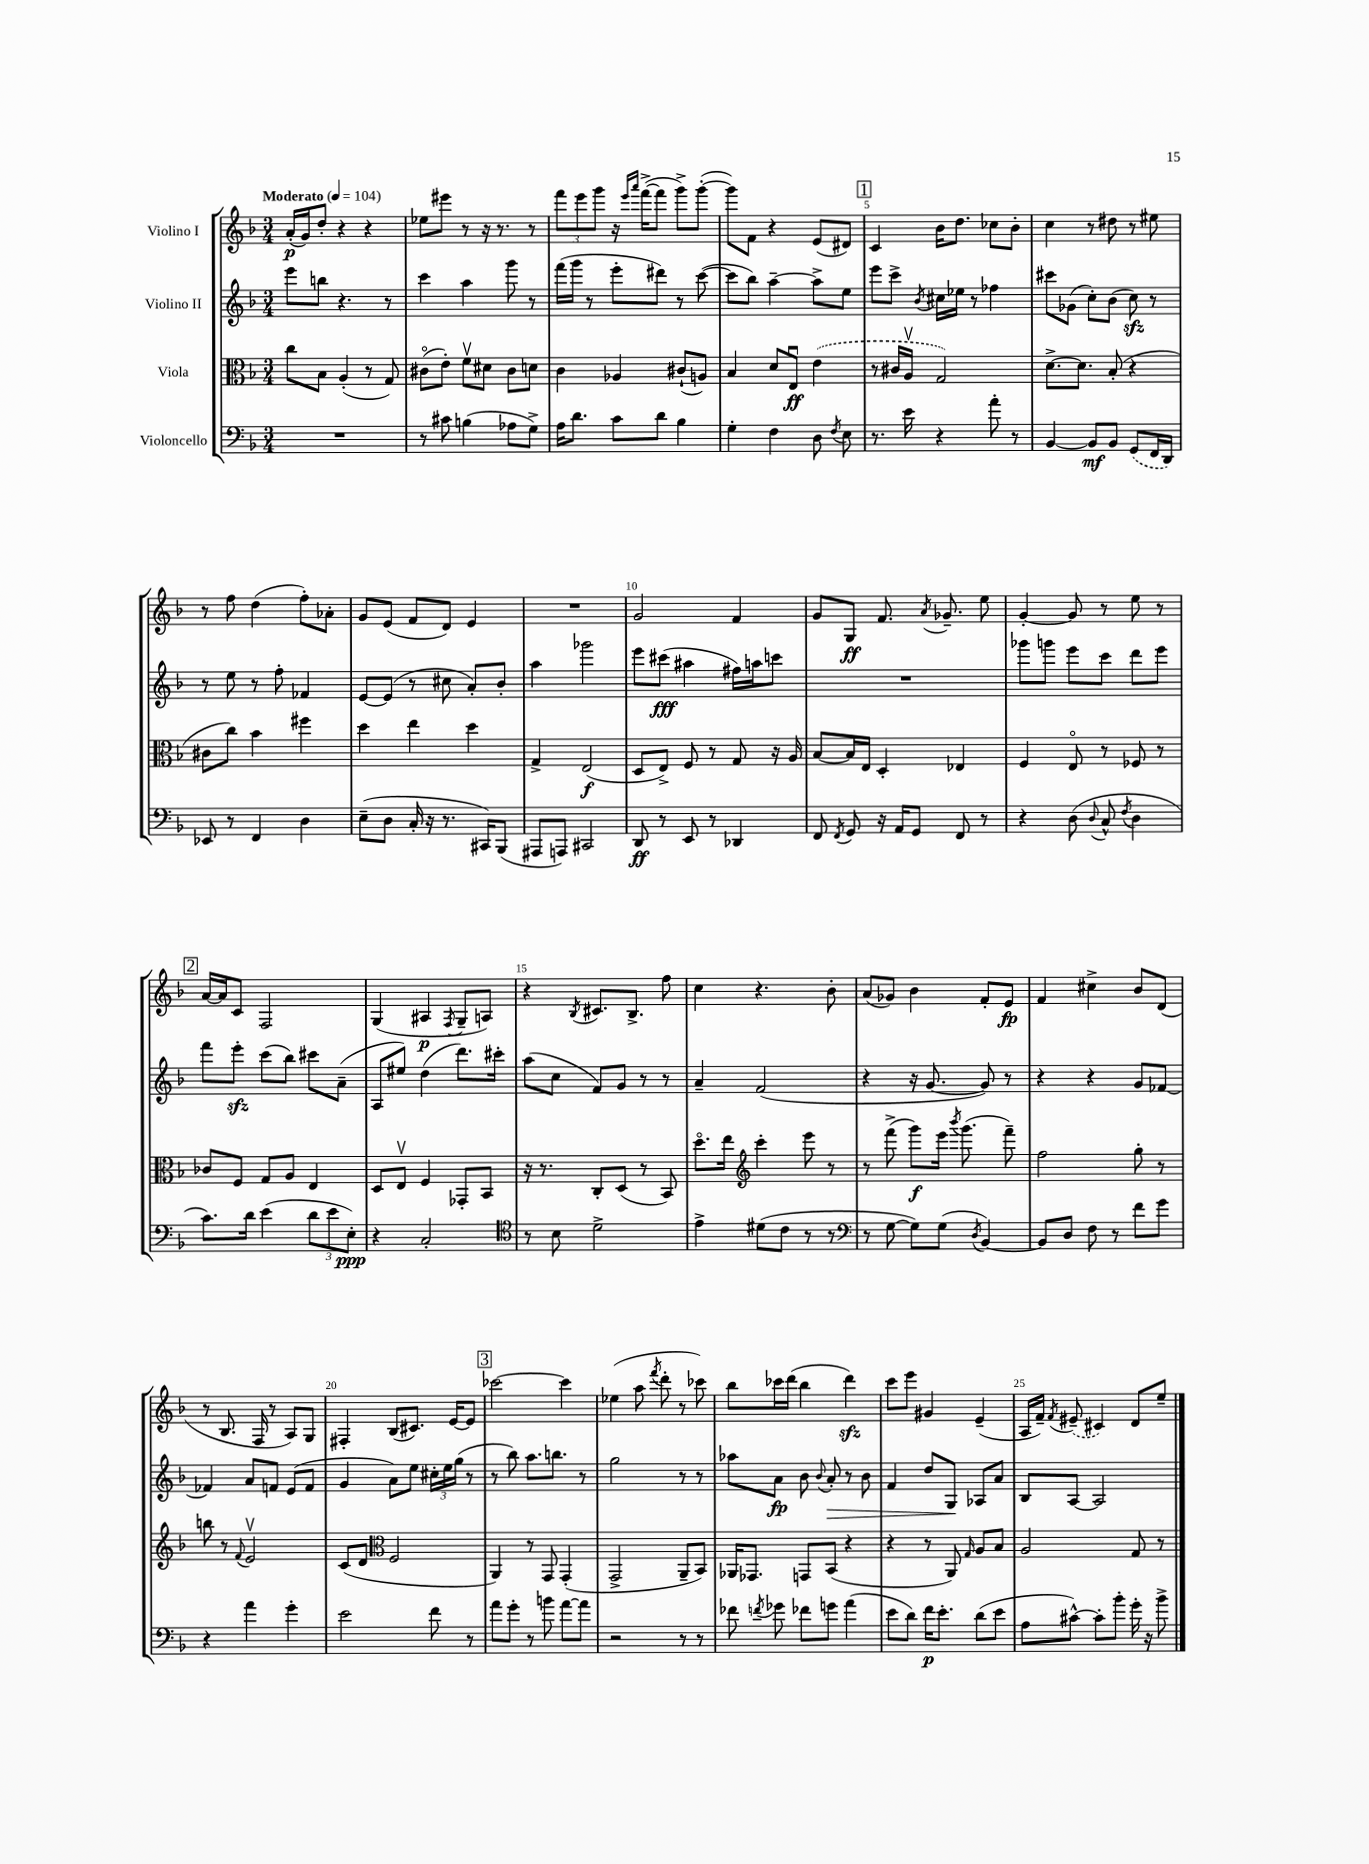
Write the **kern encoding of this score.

**kern	**kern	**kern	**kern
*staff4	*staff3	*staff2	*staff1
*clefF4	*clefC3	*clefG2	*clefG2
*k[b-]	*k[b-]	*k[b-]	*k[b-]
*M3/4	*M3/4	*M3/4	*M3/4
*MM104	*MM104	*MM104	*MM104
2.r	8cc	8eee	(16a'
.	.	.	16g)
.	8B-	8bb	8dd'
.	(4A'	4.r	4r
.	8r	.	4r
.	8G)	8r	.
=	=	=	=
8r	(8c#o	4ccc	8ee-
8c#	8e')	.	8eee#
(4B	8fv	4aa	8r
.	8d#	.	16r
.	.	.	8.r
8A-	8c#	8ggg	.
8G^)	8d	8r	8r
=	=	=	=
16A	4c	(16fff	12fff
8.d	.	16ggg	.
.	.	.	12eee
.	.	8r	.
.	.	.	12ggg
8c	4A-	8eee'	16r
.	.	.	16qqeee
.	.	.	16qqaaa
.	.	.	([16fff^
8d	.	8ddd#)	8fff]
4B-	(8c#`	8r	8ggg^)
.	8A)	([8ccc	([8ggg'
=	=	=	=
4G'	4B-	8ccc]	8ggg])
.	.	8bb-)	8f
4F	8d	[4aa~	4r
.	8Eu	.	.
8D	(4e	8aa^]	(8e
8qF	.	.	.
8E	.	8ee	8d#)
=	=	=	=
8.r	8r	8eee	4c
.	16c#	8ccc^	.
16e	16Av	.	.
.	.	8qb-	.
4r	2G)	16cc#	16b-
.	.	16ee-	8.dd
.	.	8r	.
8a'	.	4ff-	8cc-
8r	.	.	8b-'
=	=	=	=
[4BB-	[8.d^	8ccc#	4cc
.	.	(8g-	.
.	8.d]	.	.
8BB-]	.	8cc')	8r
8BB-	(8B-'	(8b-	8dd#
(8GG	4r	8cc)	8r
16FF	.	8r	8ee#
16DD)	.	.	.
=	=	=	=
8EE-	8c#	8r	8r
8r	8cc)	8ee	8ff
4FF	4b-	8r	(4dd
.	.	8ff'	.
4D	4ff#	4f-	8ff')
.	.	.	8a-'
=	=	=	=
(8E~	4dd	[8e	8g
8D	.	(8e]	(8e
16C'	4ee	8r	8f
16r	.	.	.
8.r	.	8cc#	8d)
.	4dd	8a')	4e
16CC#)	.	.	.
(8BBB-	.	8b-'	.
=	=	=	=
8AAA#	4G^	4aa	2.r
8AAA)	.	.	.
2CC#	(2E	2ggg-	.
=	=	=	=
8DD	8D	8eee	2g
8r	8E^)	(8ccc#	.
8EE	8F	4aa#	.
8r	8r	.	.
4DD-	8G	16ff#)	4f
.	.	16aa	.
.	16r	8ccc	.
.	16A	.	.
=	=	=	=
8FF	[8B-	2.r	8g
8qFF	.	.	.
8GG	16B-]	.	8G
.	16E	.	.
16r	4D'	.	8.f
16AA	.	.	.
8GG	.	.	.
.	.	.	8qa
.	.	.	8.g-~
8FF	4E-	.	.
8r	.	.	8ee
=	=	=	=
4r	4F	8ggg-	[4g'
.	.	8ggg	.
(8D	8Eo	8eee	8g]
8qqD	.	.	.
8C^^	8r	8ccc	8r
8qF	.	.	.
4D	8F-	8ddd	8ee
.	8r	8eee	8r
=	=	=	=
8.c)	8c-	8fff	[16a
.	.	.	16a]
.	8F	8eee'	8c
16d	.	.	.
(4e	8G	(8ccc	2F
.	8A	8bb-)	.
12d	4E	8ccc#	.
12e	.	.	.
.	.	(8a~	.
12E')	.	.	.
=	=	=	=
4r	8D	8A	(4G
.	8Ev	8ee#)	.
2C'	4F	(4dd	4A#
.	.	.	8qF
.	8GG-'	8.ddd)	8G~
.	8BB-	.	8A)
.	.	16ccc#'	.
=	=	=	=
*clefC4	*	*	*
8r	16r	(8aa	4r
.	8.r	.	.
8B-	.	8cc	.
.	.	.	8qB-
2d^	8C'	8f)	8.c#
.	(8D	8g	.
.	.	.	8.B-^
.	8r	8r	.
.	8BB-)	8r	8ff
=	=	=	=
4e^	8.ddo	4a~	4cc
.	16ee	.	.
*	*clefG2	*	*
(8d#	4ccc'	(2f	4.r
8c	.	.	.
8r	8eee	.	.
8r	8r	.	8b-'
=	=	=	=
*clefF4	*	*	*
8r	8r	4r	(8a
[8G	(8fff^	.	8g-)
8G])	8ggg)	16r	4b-
.	.	[8.g	.
(8G	16eee	.	.
.	8qbbb-	.	.
.	(8.ggg	.	.
8qD	.	.	.
[4BB-)	.	8g])	8f'
.	8fff~)	8r	8e
=	=	=	=
8BB-]	2ff	4r	4f
8D	.	.	.
8F	.	4r	4cc#^
8r	.	.	.
8f	8gg'	8g	8b-
8g	8r	[8f-	(8d
=	=	=	=
4r	8bb	4f-]	8r
.	8r	.	8.B-
.	8qqf	.	.
4a	2ev	8a	.
.	.	.	16F
.	.	8f	8r
4g'	.	(8e	8A)
.	.	8f	8G
=	=	=	=
2e	(8c	4g	4F#'
.	8d	.	.
*	*clefC3	*	*
.	2F	8a)	(8B-
.	.	8ee	8.c#)
8f	.	24cc#'	.
.	.	24ee	.
.	.	.	[16e
.	.	(24gg	.
8r	.	8r	8e]
=	=	=	=
8a	4AA)	8r	[2ccc-
8g'	.	8bb-)	.
8r	8r	8.aa	.
8b	8GG	.	.
.	.	8.bb	.
[8a	(4GG'	.	4ccc-]
8a]	.	8r	.
=	=	=	=
2r	2GG^	2gg	(4ee-
.	.	.	8aa
.	.	.	8qfff
.	.	.	8ddd'
8r	8AA~	8r	8r
8r	8BB-)	8r	8ccc-)
=	=	=	=
8f-	16AA-	8aa-	8bb-
.	8.GG-	.	.
8qf	.	.	.
8g-	.	8a	16ccc-
.	.	.	(16ddd
8f-	8GG	8b-	4bb-
.	.	8qqb-	.
8g	(8BB-	8a'	.
(4a	4r	8r	4ddd)
.	.	8b-	.
=	=	=	=
8e	4r	4f	8ccc
8d)	.	.	8eee
16f	8r	8dd	4g#
8.e'	.	.	.
.	8AA)	8G	.
.	16qqG	.	.
(8d	8A	8A-	(4e~
8e	8B-	8a	.
=	=	=	=
8A	2A	8B-	16A
.	.	.	16f~)
.	.	.	8qf
[8c#^^)	.	[8A	(8e#~
8c#']	.	2A]	4c#)
8b-'	.	.	.
16g'	8G	.	8d
16r	.	.	.
8b-^	8r	.	8ee~
==	==	==	==
*-	*-	*-	*-
